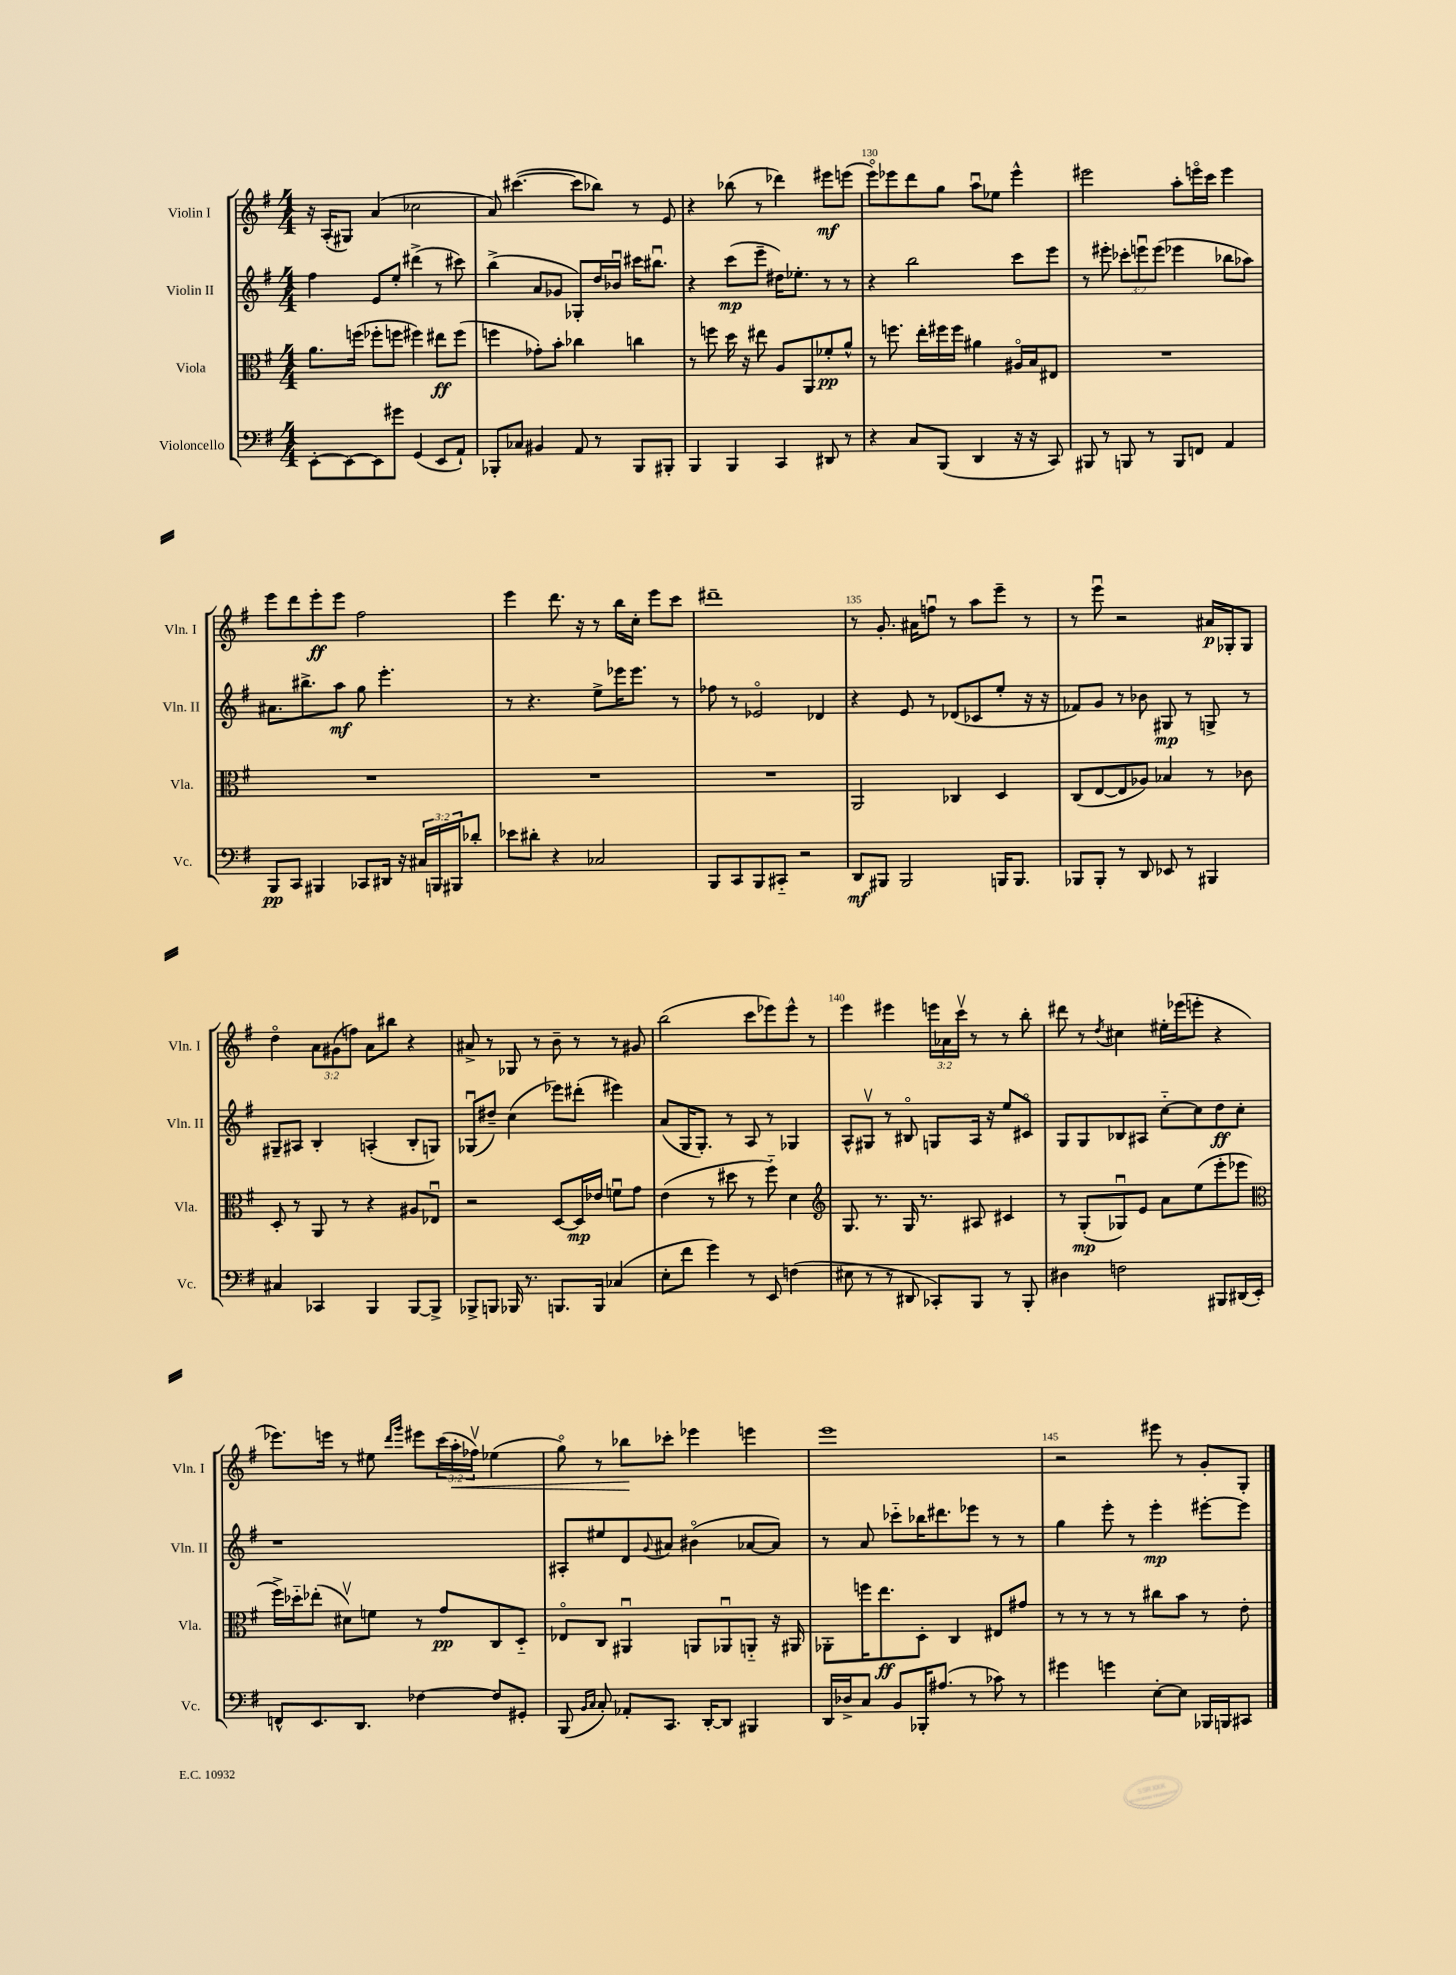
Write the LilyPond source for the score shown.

<<
\new StaffGroup <<
\new Staff = "s0" \with { instrumentName = "Violin I" shortInstrumentName = "Vln. I" } {
    \clef treble \key g \major \numericTimeSignature \time 4/4 \override Staff.TupletNumber.text = #tuplet-number::calc-fraction-text
    r16 a16-.( gis8) a'4( ces''2 |
    a'8) cis'''4.~( cis'''8 bes''8) r8 e'8 |
    r4 bes''8( r8 des'''4) eis'''8\mf e'''8( |
    e'''8\flageolet) ees'''8 d'''8 g''8 a''8\downbow ees''8 ees'''4-^ |
    eis'''2 a''8-. e'''16\flageolet c'''16 e'''4 |
    e'''8 d'''8 e'''8-.\ff e'''8 fis''2 |
    e'''4 d'''8. r16 r8 b''16 c''16-. e'''8 c'''8 |
    dis'''1-- |
    r8 g'8.-. ais'16 f''8\downbow r8 a''8 e'''8-- r8 |
    r8 e'''8\downbow r2 ais'16\p ges16-. ges8 |
    d''4\flageolet \tuplet 3/2 { a'8 gis'8( f''8) } a'8 bis''8 r4 |
    ais'8-> r8 ges8 r8 b'8-- r8 r8 gis'8 |
    b''2( c'''8 ees'''8) ees'''8-^ r8 |
    e'''4 eis'''4 \tuplet 3/2 { e'''16 aes'16 c'''16\upbow } r8 r8 b''8-. |
    dis'''8 r8 \acciaccatura { d''8 } cis''4 eis''16-. ees'''16( e'''8-. r4 |
    ees'''8.) e'''16 r8 eis''8 \grace { d'''16 g'''16 } eis'''8 \tuplet 3/2 { c'''16( a''16-.\< fes''16\upbow) } ees''4( |
    g''8\flageolet) r8 bes''8\! ces'''8-. ees'''4 e'''4 |
    e'''1 |
    r2 eis'''8 r8 g'8-. g8-. \bar "|." |
}
\new Staff = "s1" \with { instrumentName = "Violin II" shortInstrumentName = "Vln. II" } {
    \clef treble \key g \major \numericTimeSignature \time 4/4 \override Staff.TupletNumber.text = #tuplet-number::calc-fraction-text
    fis''4 e'8 e''8-. dis'''4->( r8 cis'''8) |
    b''4->( a'8 ges'8 ges8-.) d''16 bes'16\downbow cis'''16 bis''8.\downbow |
    r4 c'''8\mp( e'''8-- dis''16) ees''8.-. r8 r8 |
    r4 b''2 c'''8 e'''8 |
    r8 eis'''8-. \tuplet 3/2 { ces'''8-. e'''8\downbow e'''8( } ees'''4 bes''8 aes''8) |
    ais'8. bis''8.-> a''8\mf g''8 e'''4.-. |
    r8 r4. e''8-> ees'''16 ees'''8. r8 |
    fes''8 r8 ees'2\flageolet des'4 |
    r4 e'8 r8 des'8( ces'8 e''8-. r16 r16 |
    fes'8) g'8 r8 bes'8 gis8\mp r8 g8-> r8 |
    gis8-- ais8 b4-. a4-.( b8-. g8) |
    ges8\downbow( dis''8--) c''4( ees'''8) dis'''8-.( eis'''4) |
    a'8( g16 g8.-.) r8 a8 r8 ges4 |
    a8-^ gis8\upbow r8 bis8\flageolet g8 a16 r16 e''8 cis'8\flageolet |
    g8 g8 bes8 ais8 c''8~-_ c''8 d''8\ff c''8-. |
    r1 |
    ais8-. eis''8 d'8 \appoggiatura { g'8 } ais'8 bis'4\flageolet( aes'8~ aes'8) |
    r8 a'8 ces'''8-_ bes''16 dis'''8. ees'''8 r8 r8 |
    g''4 e'''8-. r8 e'''4-.\mp eis'''8~-. eis'''8 \bar "|." |
}
\new Staff = "s2" \with { instrumentName = "Viola" shortInstrumentName = "Vla." } {
    \clef alto \key g \major \numericTimeSignature \time 4/4
    a'8. f''16( fes''8-. f''8 fis''4) eis''8\ff fis''8( |
    f''4 ges'8-.) b'8-. ces''4 c''4 |
    r8 f''8 d''16 r16 eis''8 a8 a,8 fes'8-.\pp a'8-^ |
    r8 f''8. e''16-. fis''16 fis''16 ais'4 ais16\flageolet b16 eis8 |
    R1 |
    R1 |
    R1 |
    R1 |
    a,2 ces4 d4 |
    c8( e8~ e8 aes8) bes4 r8 ces'8 |
    d8-. r8 a,8 r8 r4 ais8 ees8\downbow |
    r2 d8~ d16\mp ees'16 f'8\downbow g'8 |
    e'4( r8 dis''8 r8 fis''8-_) d'4 |
    \clef treble g8. r8. g16 r8. ais8 cis'4 |
    r8 g8-.\mp( ges8\downbow) e'8 a'8 e''8( e'''8-. ees'''8 |
    \clef alto fis''16->) des''16-_ ees''8-.( dis'8\upbow) f'8 r8 g'8\pp c8 d8-_ |
    ees8\flageolet c8 ais,4\downbow a,8 aes,8\downbow a,8-_ r16 ais,16 |
    aes,8-. f''16 e''8.\ff d8-. c4 eis8 gis'8 |
    r8 r8 r8 r8 cis''8 b'8 r8 e'8-. \bar "|." |
}
\new Staff = "s3" \with { instrumentName = "Violoncello" shortInstrumentName = "Vc." } {
    \clef bass \key g \major \numericTimeSignature \time 4/4 \override Staff.TupletNumber.text = #tuplet-number::calc-fraction-text
    e,8~-. e,8~ e,8 gis'8 g,4( e,8 a,8-!) |
    bes,,8-. ces8 bis,4 a,8 r8 bes,,8 bis,,8-. |
    b,,4 b,,4 c,4 dis,8 r8 |
    r4 c8 b,,8( d,4 r16 r16 c,8) |
    bis,,8 r8 b,,8 r8 b,,8 f,8 a,4 |
    b,,8\pp c,8 bis,,4 ces,8 dis,16 r16 \tuplet 3/2 { cis16 b,,16 bis,,16 } des'8-. |
    ees'8 dis'8-. r4 ces2 |
    b,,8 c,8 b,,8 cis,8-_ r2 |
    d,8\mf bis,,8 bis,,2 b,,16 b,,8. |
    bes,,8 bes,,8-. r8 d,8 ees,8 r8 bis,,4 |
    cis4 ces,4 b,,4 b,,8~ b,,8-> |
    bes,,8-> b,,8 bes,,16 r8. b,,8. b,,16 ces4( |
    e8-. fis'8 g'4) r8 e,8 f4( |
    eis8 r8 r8 dis,8 ces,8-.) b,,8 r8 b,,8-. |
    dis4 f2 bis,,8 dis,16( e,16-.) |
    f,8-^ e,8. d,8. fes4~ fes8 gis,8-. |
    b,,8( \grace { b,16 c16 } c8-.) aes,8-. c,8. d,16~-. d,8 bis,,4 |
    d,16 des16-> c8 b,8 bes,,16-. ais8.( r8 ces'8) r8 |
    gis'4 g'4 e8~-. e8 bes,,16 b,,16 cis,8 \bar "|." |
}
>>
>>
\layout { \context { \Score currentBarNumber = #127 \override BarNumber.break-visibility = ##(#f #t #t) barNumberVisibility = #(every-nth-bar-number-visible 5) } }
